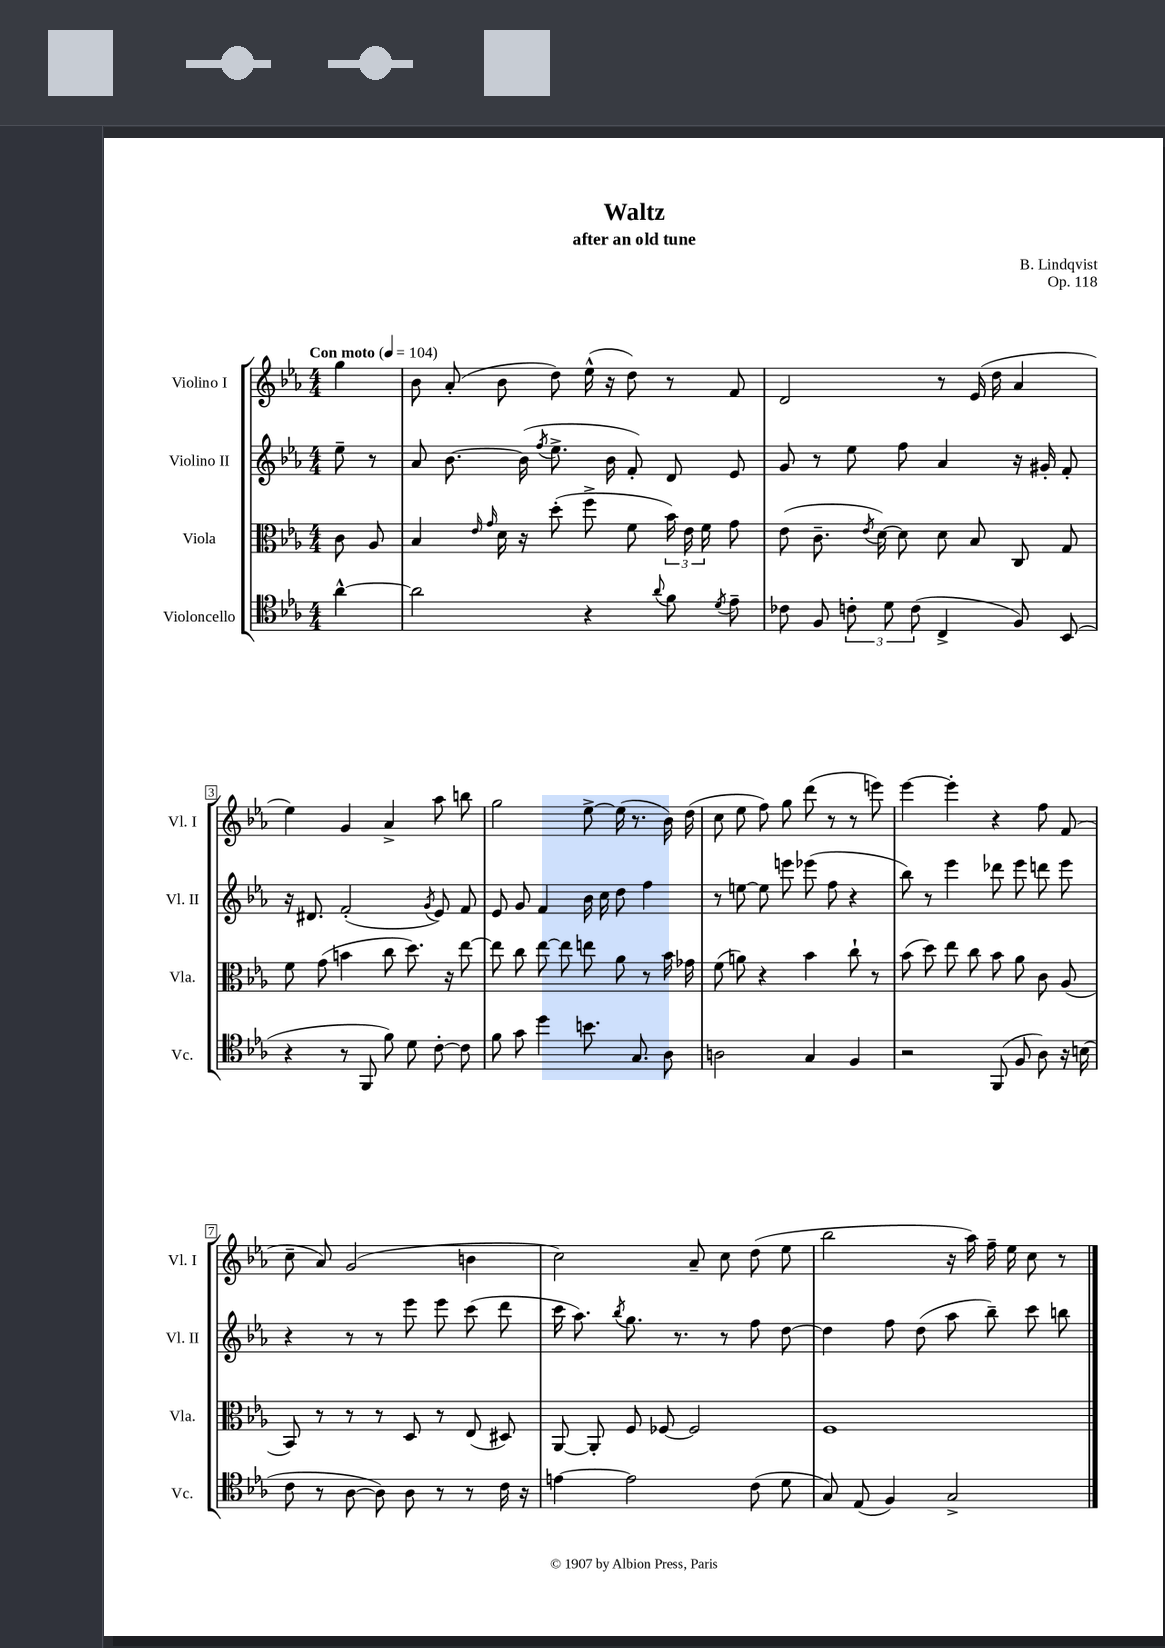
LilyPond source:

\header { title = "Waltz" composer = "B. Lindqvist" subtitle = "after an old tune" opus = "Op. 118" }
<<
\new StaffGroup <<
\new Staff = "s0" \with { instrumentName = "Violino I" shortInstrumentName = "Vl. I" } {
    \clef treble \key ees \major \numericTimeSignature \time 4/4 \partial 4 \tempo "Con moto" 4 = 104
    \autoBeamOff g''4 |
    bes'8 aes'8-.( bes'8 d''8) ees''16-^( r16 d''8) r8 f'8 |
    d'2 r8 ees'16( d''16 aes'4 |
    ees''4) g'4 aes'4-> aes''8 b''8 |
    g''2 ees''8~-> ees''16( r8. bes'16) d''16( |
    c''8 ees''8 f''8) g''8 d'''8( r8 r8 e'''8) |
    ees'''4~ ees'''4-. r4 f''8 f'8( |
    c''8-- aes'8) g'2( b'4 |
    c''2) aes'8-- c''8 d''8( ees''8 |
    bes''2 r16 aes''16) f''16-- ees''16 c''8 r8 \bar "|." |
}
\new Staff = "s1" \with { instrumentName = "Violino II" shortInstrumentName = "Vl. II" } {
    \clef treble \key ees \major \numericTimeSignature \time 4/4 \partial 4
    \autoBeamOff ees''8-- r8 |
    aes'8 bes'8.~ bes'16( \acciaccatura { f''8 } ees''8.-> bes'16 f'8-.) d'8 ees'8 |
    g'8 r8 ees''8 f''8 aes'4 r16 gis'16-. f'8-. |
    r16 dis'8. f'2-.( \acciaccatura { g'8 } ees'8) f'8 |
    ees'8 g'8 f'4 bes'16 c''16 d''8 f''4 |
    r8 e''8~ e''8 e'''8 ees'''8( f''8 r4 |
    bes''8) r8 ees'''4 des'''8 ees'''8 d'''8 ees'''8 |
    r4 r8 r8 ees'''8 ees'''8 c'''8( d'''8 |
    c'''16 aes''8.) \acciaccatura { bes''8 } g''8. r8. r8 f''8 d''8~ |
    d''4 f''8 d''8( aes''8 bes''8--) c'''8 b''8 \bar "|." |
}
\new Staff = "s2" \with { instrumentName = "Viola" shortInstrumentName = "Vla." } {
    \clef alto \key ees \major \numericTimeSignature \time 4/4 \partial 4
    \autoBeamOff c'8 aes8 |
    bes4 \grace { ees'16 g'16 } d'16 r16 d''8-.( f''8-> f'8 \tuplet 3/2 { bes'16) ees'16 f'16 } g'8 |
    ees'8( c'8.-- \acciaccatura { ees'8 } d'16~) d'8 d'8 bes8 c8 g8 |
    f'8 g'8( b'4 c''8 d''8.) r16 ees''8~ |
    ees''8 c''8 ees''8~ ees''8 e''8 aes'8 r8 bes'16 ges'16 |
    f'8( a'8) r4 bes'4 c''8-! r8 |
    bes'8( d''8) ees''8 c''8 bes'8 aes'8 c'8 aes8( |
    bes,8) r8 r8 r8 d8 r8 ees8( dis8) |
    aes,8~ aes,8-. f8 fes8~ fes2 |
    f1 \bar "|." |
}
\new Staff = "s3" \with { instrumentName = "Violoncello" shortInstrumentName = "Vc." } {
    \clef tenor \key ees \major \numericTimeSignature \time 4/4 \partial 4
    \autoBeamOff aes'4~-^ |
    aes'2 r4 \appoggiatura { aes'8 } f'8 \acciaccatura { d'8 } ees'8-- |
    ces'8 f8 \tuplet 3/2 { c'8-. d'8 c'8( } c4-> f8) bes,8( |
    r4 r8 f,8 f'8) d'8 c'8~-. c'8 |
    f'8 g'8 d''4 b'8. g8. aes8 |
    a2 g4 f4 |
    r2 f,8( f8 aes8) r16 b16( |
    c'8 r8 aes8~ aes8) aes8 r8 r8 c'16 r16 |
    e'4~ e'2 c'8( d'8 |
    g8) ees8( f4) g2-> \bar "|." |
}
>>
>>
\layout { \context { \Score \override BarNumber.stencil = #(make-stencil-boxer 0.1 0.3 ly:text-interface::print) } }
